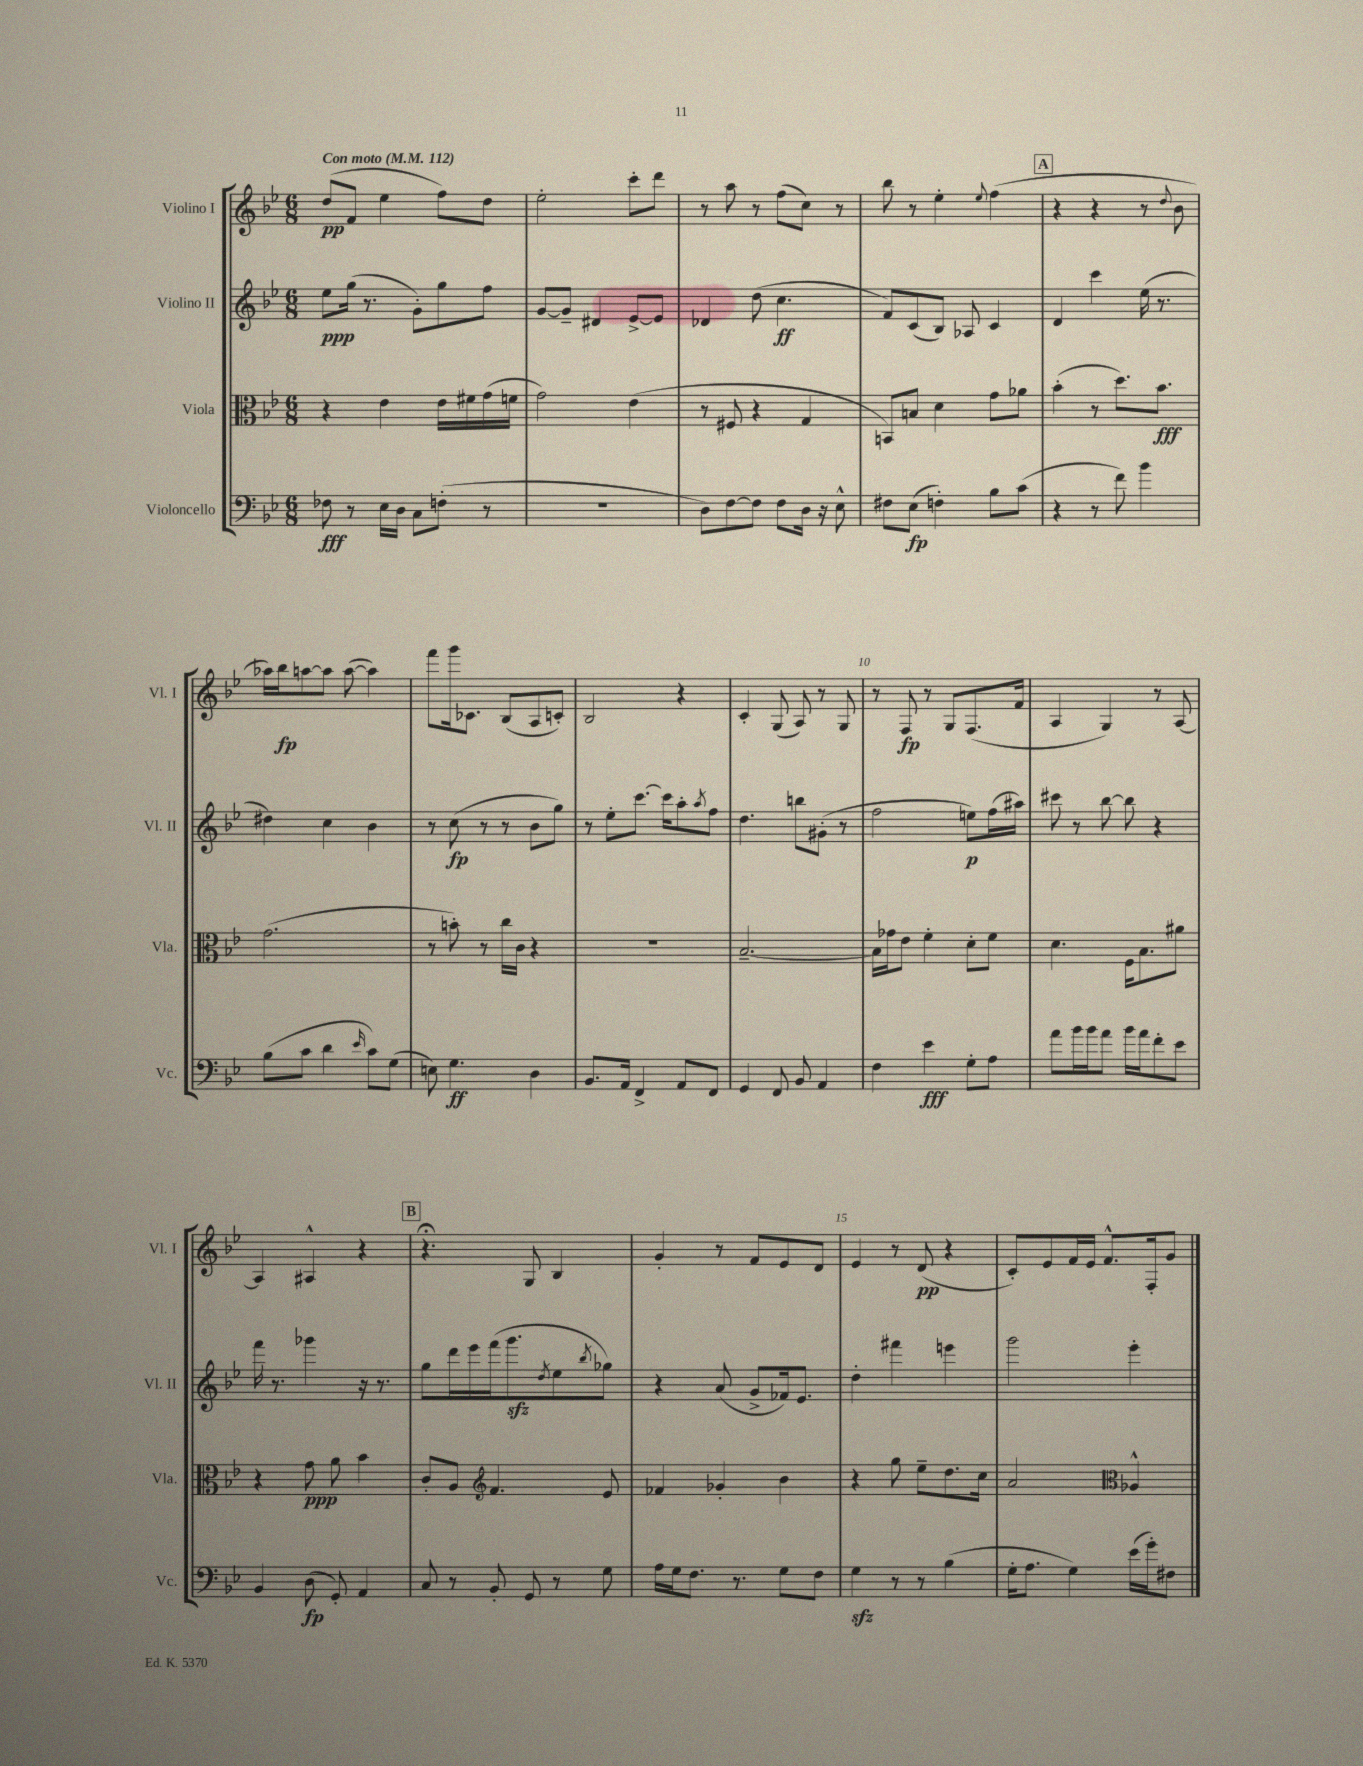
<<
\new StaffGroup <<
\new Staff = "s0" \with { instrumentName = "Violino I" shortInstrumentName = "Vl. I" } {
    \clef treble \key bes \major \numericTimeSignature \time 6/8 \tempo "Con moto" 4 = 112
    d''8\pp( f'8 ees''4 f''8) d''8 |
    ees''2-. c'''8-. d'''8 |
    r8 a''8 r8 f''8( c''8) r8 |
    bes''8 r8 ees''4-. \appoggiatura { ees''8 } f''4( |
    \mark \markup { \box "A" } r4 r4 r8 \appoggiatura { d''8 } bes'8 |
    aes''16) bes''16\fp a''8~ a''8 a''8~( a''4) |
    f'''8 g'''16 ces'8. bes8( a8 c'8-.) |
    bes2 r4 |
    c'4-. g8( a8) r8 g8 |
    r8 f8\fp r8 g8 f8.( f'16 |
    a4 g4) r8 a8~ |
    a4 ais4-^ r4 |
    \mark \markup { \box "B" } r4.\fermata g8 bes4 |
    g'4-. r8 f'8 ees'8 d'8 |
    ees'4 r8 d'8\pp( r4 |
    c'8-.) ees'8 f'16 ees'16 f'8.-^ f16-. g'8 \bar "|." |
}
\new Staff = "s1" \with { instrumentName = "Violino II" shortInstrumentName = "Vl. II" } {
    \clef treble \key bes \major \numericTimeSignature \time 6/8
    ees''8\ppp g''16( r8. g'8-.) g''8 f''8 |
    g'8~ g'8-- dis'4 ees'8~-> ees'8 |
    des'4 d''8( c''4.\ff |
    f'8) c'8( bes8) aes8 c'4 |
    \mark \markup { \box "A" } d'4 c'''4 ees''16( r8. |
    dis''4) c''4 bes'4 |
    r8 c''8\fp( r8 r8 bes'8 g''8) |
    r8 ees''8-. c'''8.~ c'''16 a''8-. \acciaccatura { a''8 } f''8 |
    d''4. b''8 gis'8-.( r8 |
    f''2 e''8\p) f''16( ais''16) |
    cis'''8 r8 bes''8~ bes''8 r4 |
    f'''16 r8. ges'''4 r16 r8. |
    \mark \markup { \box "B" } g''8 d'''16 ees'''16 f'''16( g'''8.\sfz \acciaccatura { d''8 } ees''8 \acciaccatura { bes''8 } ges''8) |
    r4 a'8( g'8-> fes'16) ees'8. |
    d''4-. fis'''4 e'''4 |
    g'''2 ees'''4-. \bar "|." |
}
\new Staff = "s2" \with { instrumentName = "Viola" shortInstrumentName = "Vla." } {
    \clef alto \key bes \major \numericTimeSignature \time 6/8
    r4 ees'4 ees'16 fis'16 g'16( f'16 |
    g'2) ees'4( |
    r8 fis8 r4 g4 |
    b,8) b8 d'4 g'8 aes'8 |
    \mark \markup { \box "A" } bes'4-.( r8 d''8.) bes'8.\fff |
    g'2.( |
    r8 b'8-.) r8 c''16 c'16 r4 |
    R2. |
    bes2.~-- |
    bes16 ges'16 ees'8 f'4-. d'8-. f'8 |
    d'4. f16 bes8. ais'8 |
    r4 g'8\ppp a'8 bes'4 |
    \mark \markup { \box "B" } c'8-. a8 \clef treble f'4. ees'8 |
    fes'4 ges'4-. bes'4 |
    r4 g''8 ees''8-- d''8. c''16 |
    a'2 \clef alto aes4-^ \bar "|." |
}
\new Staff = "s3" \with { instrumentName = "Violoncello" shortInstrumentName = "Vc." } {
    \clef bass \key bes \major \numericTimeSignature \time 6/8
    fes8\fff r8 ees16 d16 c8 f8-.( r8 |
    R2. |
    d8) f8~ f8 f8 d16 r16 ees8-^ |
    fis8 ees8\fp( f4-.) bes8 c'8( |
    \mark \markup { \box "A" } r4 r8 f'8) bes'4 |
    bes8( c'8 d'4 \grace { ees'16 } c'8) g8( |
    e8) g4.\ff d4 |
    bes,8. a,16 f,4-> a,8 f,8 |
    g,4 f,8 bes,8 a,4 |
    f4 ees'4\fff g8-. a8 |
    a'8 bes'16 bes'16 a'8 bes'16 a'16 f'8-. ees'8 |
    bes,4 d8\fp( g,8-.) a,4 |
    \mark \markup { \box "B" } c8 r8 bes,8-. g,8 r8 g8 |
    a16 g16 f8. r8. g8 f8 |
    g4\sfz r8 r8 bes4( |
    g16-. a8. g4) ees'16( g'16-.) fis8 \bar "|." |
}
>>
>>
\layout { \context { \Score \override BarNumber.break-visibility = ##(#f #t #t) barNumberVisibility = #(every-nth-bar-number-visible 5) } }
